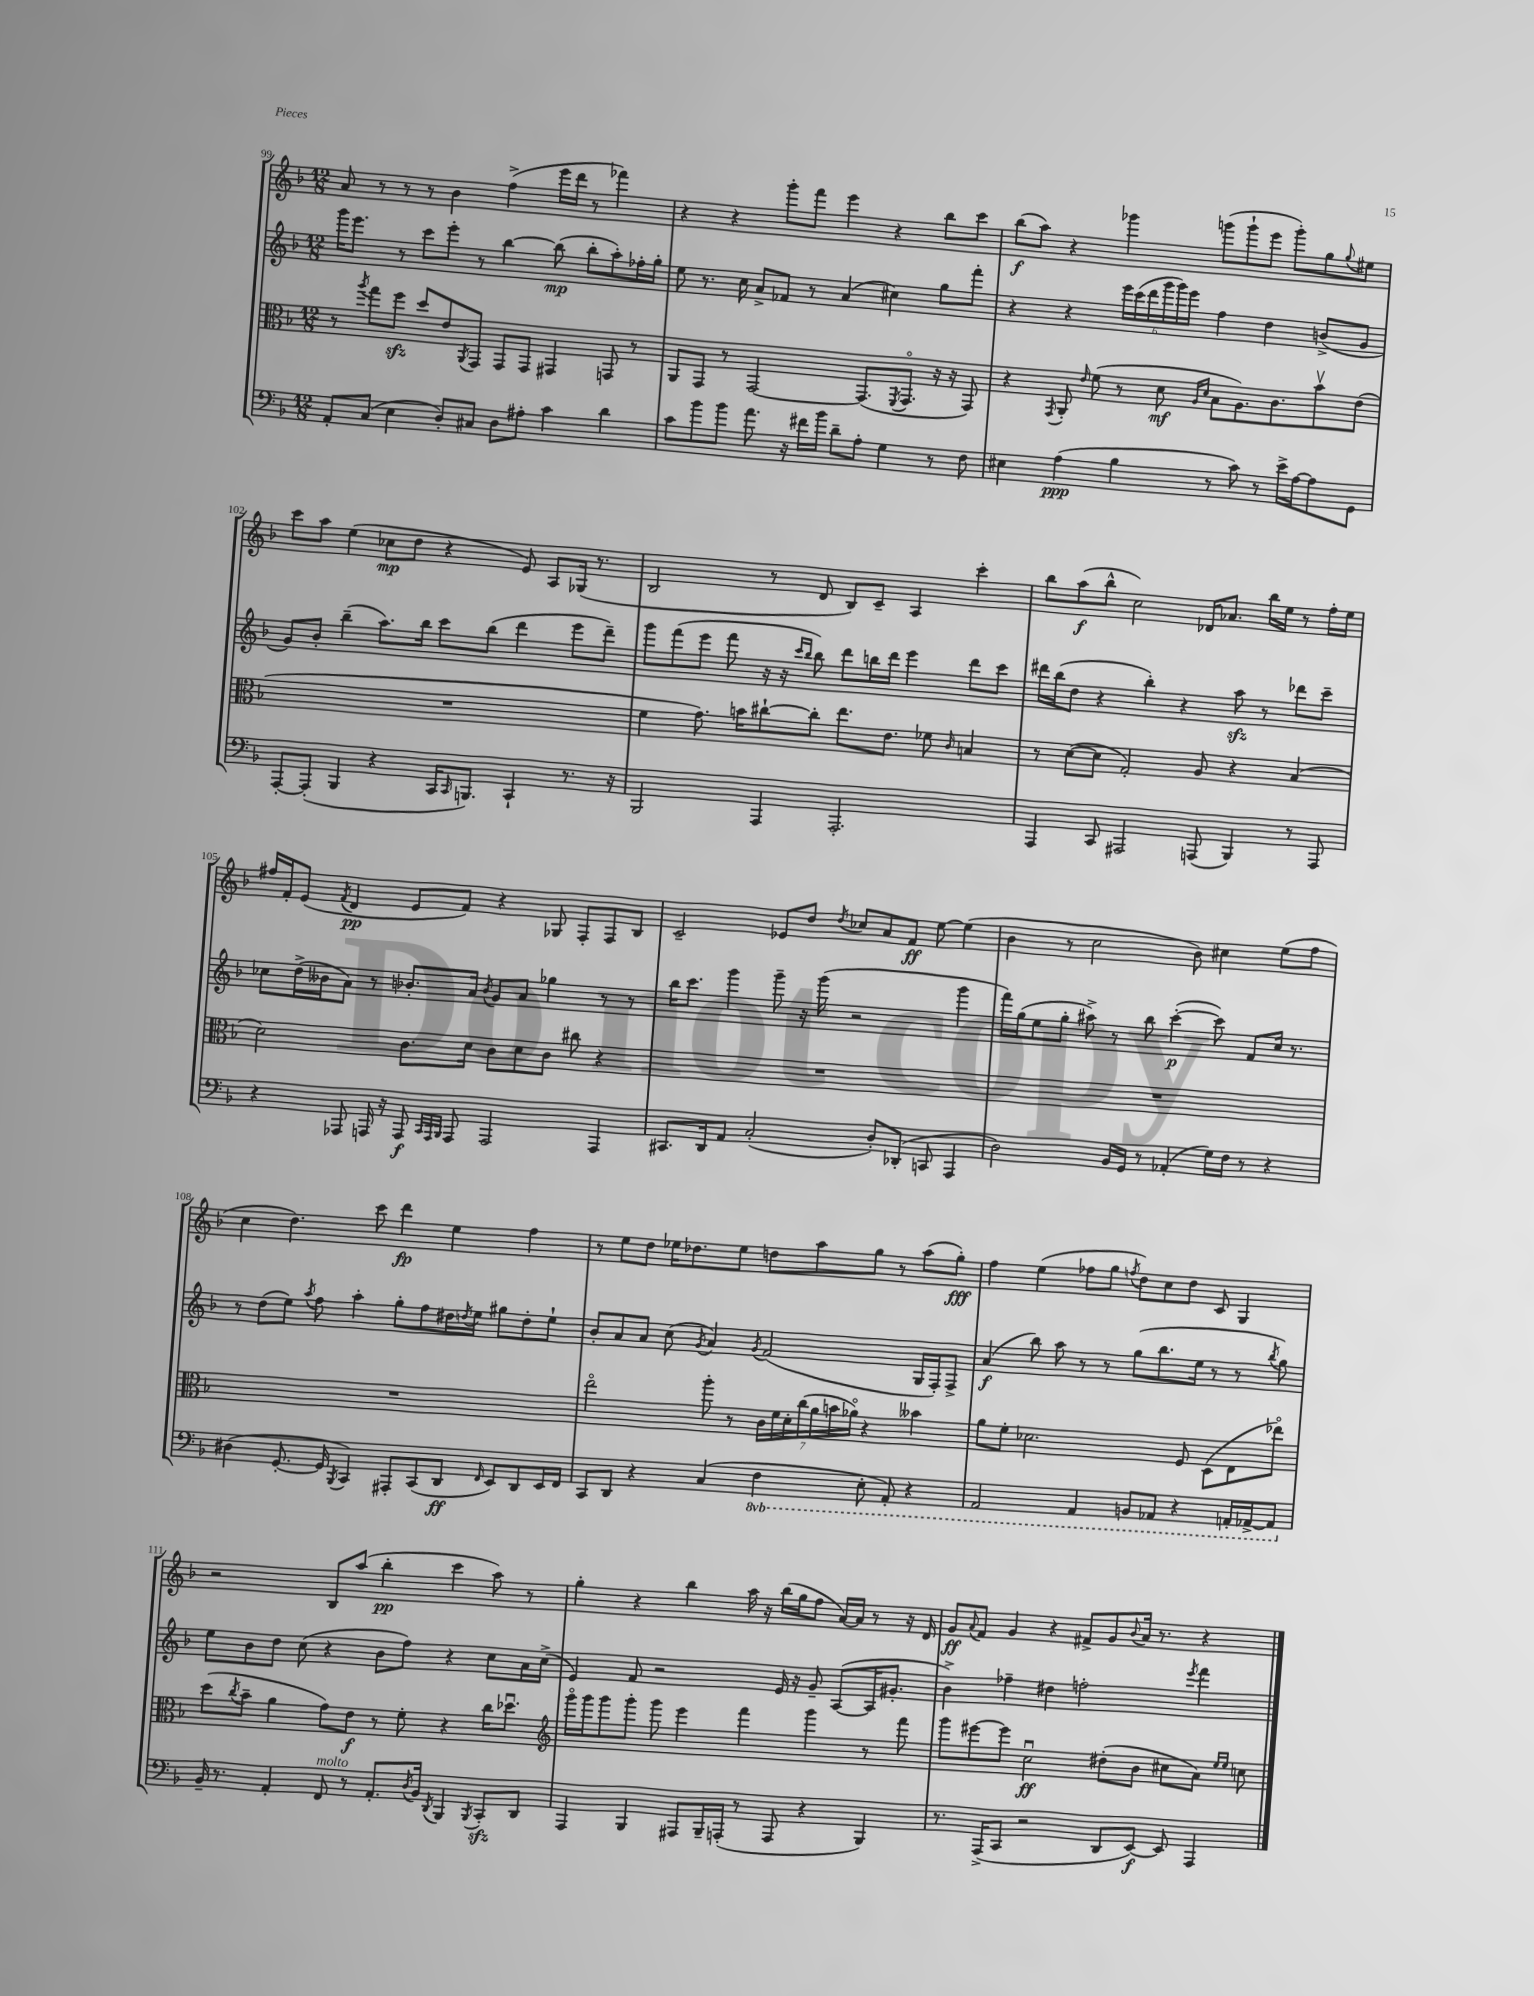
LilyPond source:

<<
\new StaffGroup <<
\new Staff = "s0" {
    \clef treble \key f \major \numericTimeSignature \time 12/8
    a'8 r8 r8 r8 bes'4 f''4->( e'''16 d'''16 r8 fes'''4) |
    r4 r4 g'''8-. f'''8 e'''4 r4 bes''8 c'''8 |
    bes''8\f( a''8) r4 ges'''4 g'''8( g'''8-! e'''8 g'''8-.) g''8 \appoggiatura { g''8 } eis''8 |
    c'''8 a''8 e''4( ces''8\mp d''8 r4 e'8) a8 ges16( r8. |
    bes2 r8 d'8 bes8) c'8-- a4 c'''4-. |
    bes''8 a''8\f( bes''8-^ c''2) des'16 aes'8. bes''16 e''16 r8 f''16-. e''16 |
    fis''16 f'16-. e'8( \acciaccatura { f'8 } d'4\pp e'8 f'8) r4 ges8 f8-. f8 bes8 |
    c'2-- ees'8 d''8 \acciaccatura { d''8 } ces''8 a'8 f'8\ff e''8~ e''4( |
    bes'4 r8 c''2 bes'8) cis''4 e''8( f''8 |
    c''4 d''4.) c'''8 d'''4\fp e''4 f''4 |
    r8 e''8 d''8 ees''16 des''8. ees''8 d''8 a''8 g''8 r8 a''8( g''8-.\fff) |
    f''4 e''4( fes''8 g''8 \acciaccatura { f''8 } d''8) c''8 d''8 c'8 g4 |
    r2 bes8 a''8( bes''4-.\pp c'''4 a''8) r8 |
    g''4-. r4 bes''4 a''16 r16 bes''16( g''16 f''8 a'16~) a'16 r8 r16 d'16 |
    g'8\ff \appoggiatura { a'8 } f'8 g'4 r4 fis'8-> g'8 \appoggiatura { bes'8 } a'16 r8. r4 \bar "|." |
}
\new Staff = "s1" {
    \clef treble \key f \major \numericTimeSignature \time 12/8
    g'''16 e'''8. r8 c'''8 e'''8-. r8 bes''4~ bes''8\mp( bes''8-. a''8-.) fes''16-. g''16-. |
    e''8 r8. c''16 a'8-> fes'8 r8 a'4( cis''4) g''8 f'''8-. |
    r4 r4 \tuplet 6/4 { e'''16 c'''16( d'''16 g'''16 g'''16) e'''16 } f''4 d''4 b'8->( g'8 |
    g'8) bes'8-. bes''4--( a''8.) bes''16 c'''8 bes''8( d'''4 e'''8 d'''8--) |
    g'''8 f'''8( e'''8 f'''8 r16 r16 \grace { c'''16 bes''16 } bes''8) d'''8 b''16 d'''16 e'''4 d'''8 c'''8 |
    dis'''16 bes''16( d''8 r4 bes''4-.) r4 a''8\sfz r8 des'''8 c'''8-- |
    ces''8 d''16->( beses'16 a'8) r8 bes'8.-. a'16 \acciaccatura { bes'8 } g'8 a'8 ges''4 r8 r8 |
    bes''16 c'''8. g'''4 g'''8-- r16 g'''16( r2 g'''4 |
    f'''16) g''16( e''8 g''8-. ais''8->) r8 bes''8 c'''4~-.\p( c'''8) f'8 c''16 r8. |
    r8 d''8( e''8) \acciaccatura { a''8 } f''8 a''4-. g''8-. f''8 dis''16 \acciaccatura { d''8 } e''16 gis''8 d''8-. e''8-! |
    bes'8-. a'8 a'8 c''8( \acciaccatura { g'8 } a'4) \acciaccatura { g'8 } f'2( g16 f16-.) f8-> |
    a'4\f( bes''8) a''8 r8 r8 g''8( bes''8. e''16 r8 r8 \acciaccatura { bes''8 } g''8) |
    e''8 bes'8 d''8 c''8( r4 bes'8 f''8) r4 c''8 a'16 c''16->( |
    e'4) f'8 r2 e'16 r16 g'8-- a8~( a16 gis'8.-. |
    bes'4->) fes''4-- dis''4 f''2-. \acciaccatura { e'''8 } f'''4 \bar "|." |
}
\new Staff = "s2" {
    \clef alto \key f \major \numericTimeSignature \time 12/8
    r8 \acciaccatura { a''8 } g''8 f''8\sfz d''8 e'8 \acciaccatura { a,8 } g,8 g,8 g,8 gis,4 g,8 r8 |
    a,8 g,8 r8 g,2~ g,8.( \acciaccatura { f,8 } g,8.\flageolet r16 r16 g,8) |
    r4 \acciaccatura { g,8 } a,8-. \grace { e'16 } f'8( r8 d'8\mf \grace { a16 d'16 } bes8 a8.) c'8. bes'8\upbow e'8( |
    R1. |
    f'4 g'8.) b'16 cis''8~-! cis''8-. e''8. e'8. fes'8 \grace { c'16 } b4 |
    r8 d'8~( d'8 g2-.) a8 r4 bes4( |
    d'2) c'8. d'16 c'8 d'8 c'8 cis''8 r4 |
    R1. |
    R1. |
    R1. |
    e''2\flageolet a''8-. r8 \tuplet 7/4 { c'16 f'16 d'16-. c''16( a'16 b'16 aes'16\flageolet) } r4 beses'4 |
    a'8 f'8-. des'2. f8 d8( e8 ees''8\flageolet) |
    d''8( \acciaccatura { c''8 } bes'8-- a'4 g'8) e'8\f r8 f'8-. r4 c''16 des''8.\downbow |
    \clef treble g'''16\flageolet g'''16 g'''8 g'''8-. g'''8 e'''4 f'''4 g'''4 r8 f'''8 |
    g'''8 eis'''8~ eis'''8 c''2\downbow\ff dis''8-.( bes'8 cis''8 a'8) \grace { e''16 e''16 } c''8 \bar "|." |
}
\new Staff = "s3" {
    \clef bass \key f \major \numericTimeSignature \time 12/8 \set Staff.ottavationMarkups = #ottavation-simple-ordinals
    a,8-. c8( e4 d8-.) cis8 d8 ais8-. c'4 d'4 |
    c'8 bes'8 bes'8 a'8. r16 fis'16 bes'16 d'8-- a8-. g4 r8 f8 |
    eis4 a4\ppp( bes4 r8 c'8) r8 e'16-> a16~ a8 g,8 |
    a,,8~-. a,,8-.( bes,,4 r4 c,16 \grace { c,16 } b,,8.) c,4-! r8. r16 |
    bes,,2 a,,4 a,,2.-. |
    a,,4 c,8 ais,,2 a,,8( bes,,4) r8 a,,8 |
    r4 aes,,8 a,,16 r16 a,,8\f \grace { c,32 a,,32 bes,,32 } a,,8 a,,2 a,,4 |
    cis,8. d,16 a,8 c2-.( d8-.) des,8-.( c,8 a,,4 |
    d2) bes,16 g,16 r8 aes,4-.( g16) f16 r8 r4 |
    dis4( g,8.~-. g,16 \acciaccatura { bes,,8 } c,4) ais,,8-. c,8( d,8\ff \grace { f,16 } e,8) d,8 e,16 f,16 |
    c,8 d,8 r4 c4( \ottava #-1 f,4 e,8-. a,,8-.) r4 |
    a,,2 a,,4 b,,8 aes,,8 r4 a,,16-. aes,,16~-> aes,,8 \ottava #0 |
    bes,16-- r8. a,4-. f,8^\markup { \italic "molto" } r8 a,8.-. \acciaccatura { d8 } bes,16 \acciaccatura { d,8 } bes,,4 \acciaccatura { bes,,8 } c,8-.\sfz d,8 |
    a,,4 bes,,4 ais,,8 bes,,16-- a,,16-.( r8 a,,8 r4 bes,,4) |
    r8. a,,16->( c,8 r2 d,8 e,8~\f) e,8 a,,4 \bar "|." |
}
>>
>>
\layout { \context { \Score currentBarNumber = #99 } }
